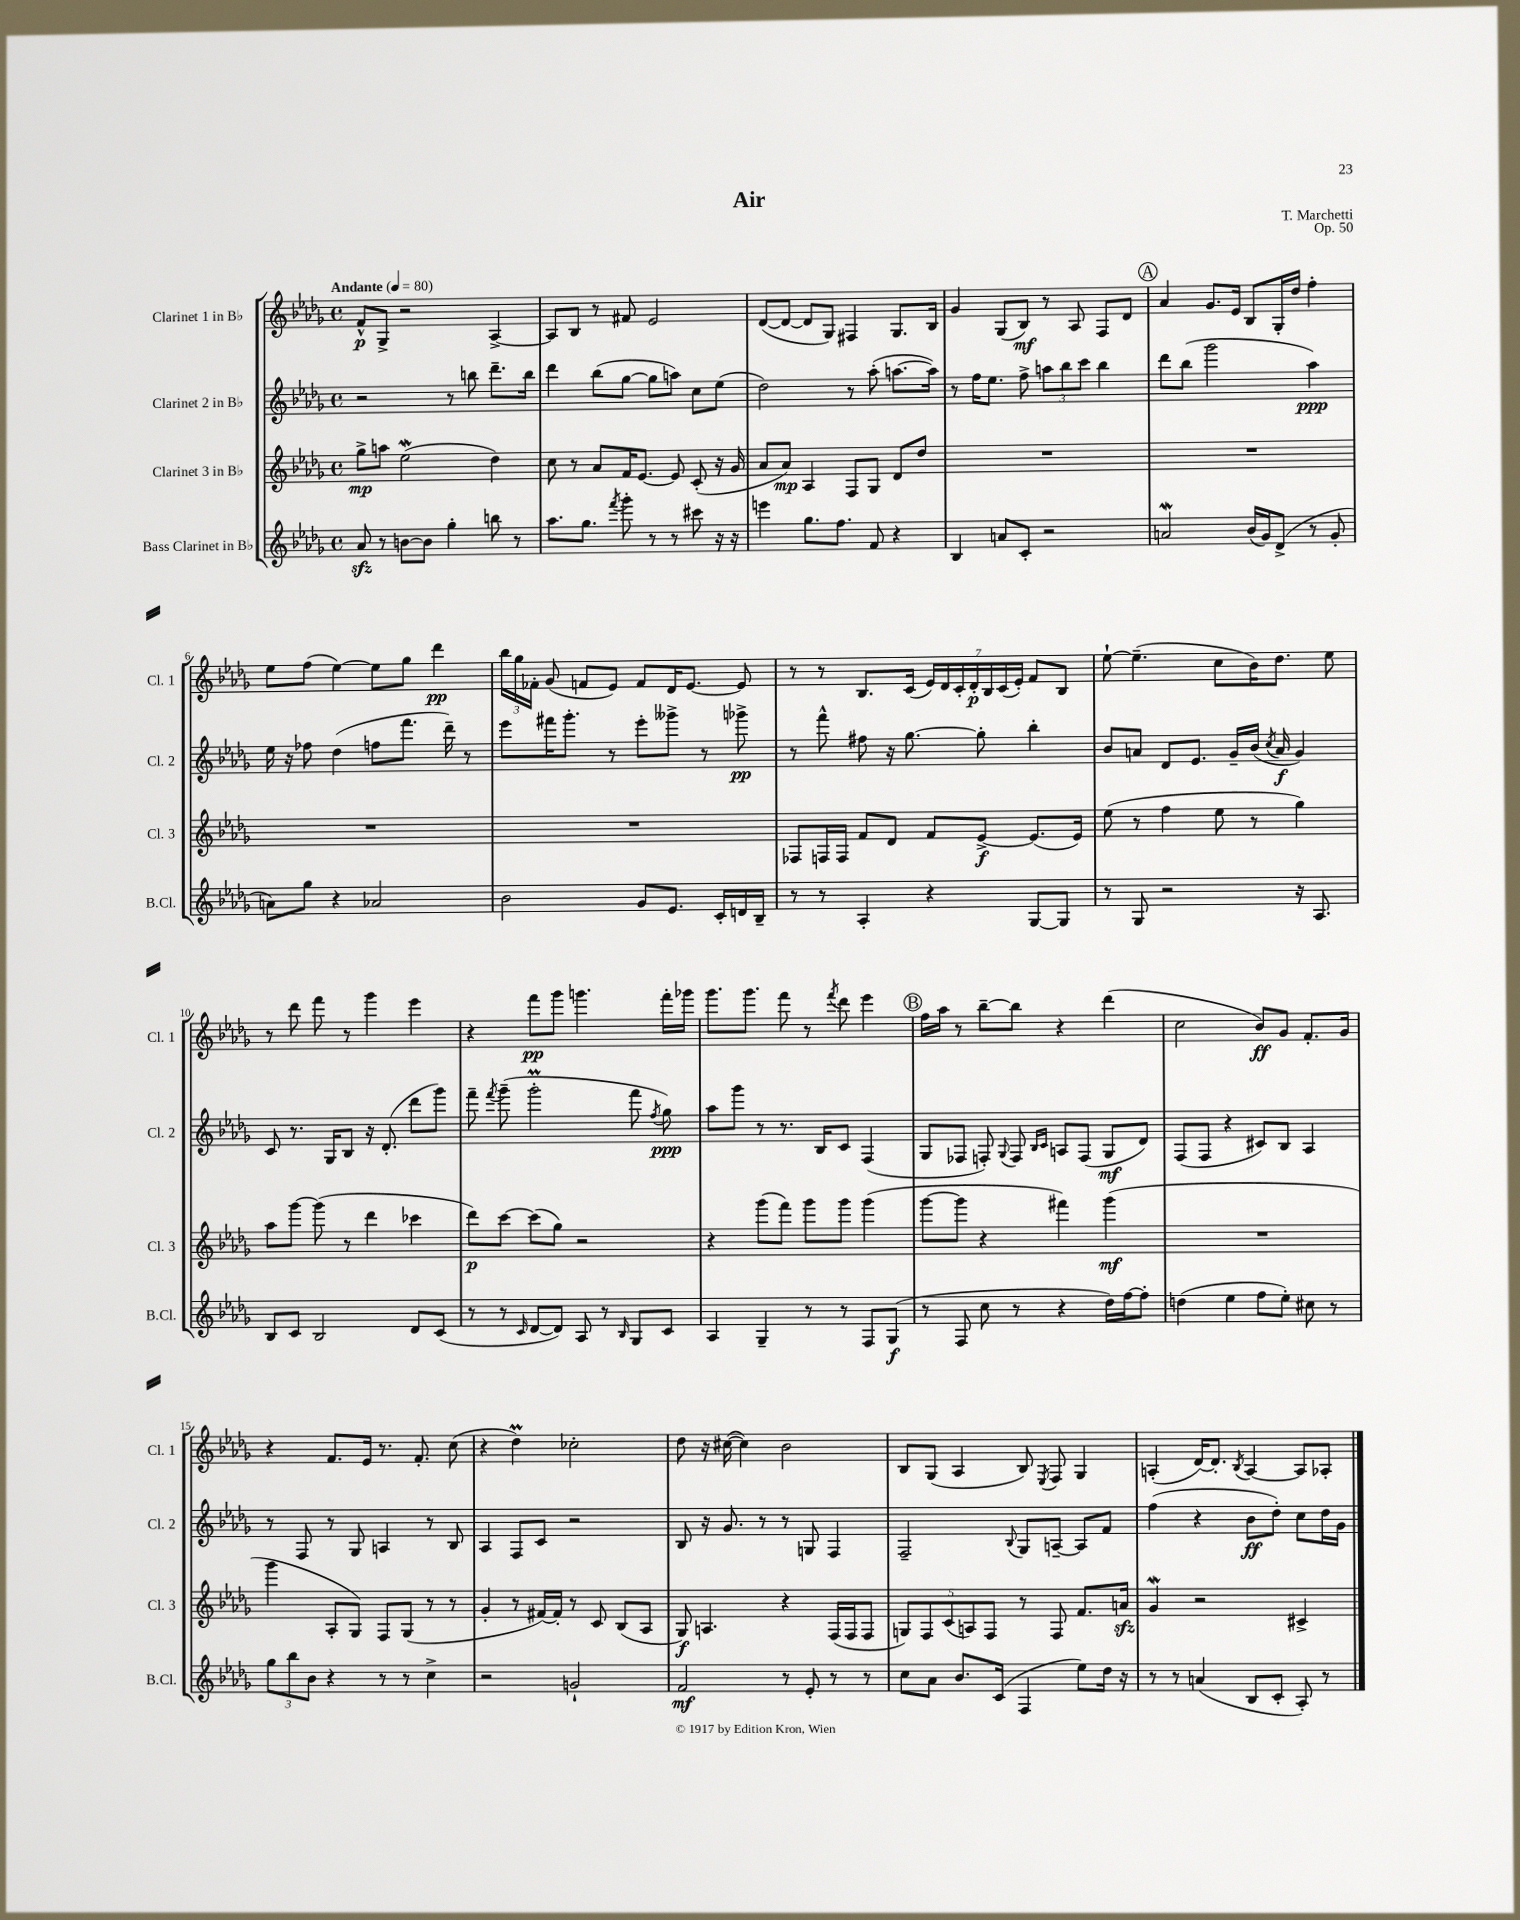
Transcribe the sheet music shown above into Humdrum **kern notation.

**kern	**kern	**kern	**kern
*staff4	*staff3	*staff2	*staff1
*clefG2	*clefG2	*clefG2	*clefG2
*k[b-e-a-d-g-]	*k[b-e-a-d-g-]	*k[b-e-a-d-g-]	*k[b-e-a-d-g-]
*M4/4	*M4/4	*M4/4	*M4/4
*met(c)	*met(c)	*met(c)	*met(c)
*MM80	*MM80	*MM80	*MM80
8a-/	8gg-^\L	2r	8f^^/L
8r	8aa\J	.	8G-^/J
[8b\L	(2ee-\	.	2r
8b\]J	.	.	.
4gg-'\	.	8r	.
.	.	8bb\	.
8bb\	4dd-\)	8.ddd-~\L	[4A-^/
8r	.	.	.
.	.	16bb\Jk	.
=	=	=	=
8.aa-\L	8cc\	4ddd-\	8A-/]L
.	8r	.	8B-/J
8.gg-\J	.	.	.
.	8a-/L	(8bb-\L	8r
8qfff/	.	.	.
8ggg-'\	16f/K	[8gg-\J	8f#/
.	[8.e-/J	.	.
8r	.	8gg-\]L	2e-/
8r	8e-/]	8aa\J)	.
8ccc#\	(8c'/	8cc\L	.
16r	16r	(8ee-\J	.
16r	16g-/	.	.
=	=	=	=
4eee\	8a-/L	2dd-\)	([8d-/L
.	8a-/J)	.	8d-/_J
8.gg-\L	4A-/	.	8d-/]L
.	.	.	8G-/J)
8.ff\J	.	.	.
.	8F/L	8r	4F#/
8f/	8G-/J	(8aa-'\	.
4r	8d-/L	[8.aa\L	8.G-/L
.	8dd-/J	.	.
.	.	16aa\]Jk)	16B-/Jk
=	=	=	=
4B-/	1r	8r	4g-/
.	.	16ff\LK	.
.	.	8.ee-\J	.
8a/L	.	.	(8G-/L
8c'/J	.	8ff^\	8B-/J)
2r	.	12aa\L	8r
.	.	12bb-\	.
.	.	.	8A-/
.	.	12ccc\J	.
.	.	4bb-\	8F/L
.	.	.	8d-/J
=	=	=	=
2a/	1r	8ddd-\L	4a-/
.	.	(8bb-\J	.
.	.	2ggg-\	8.g-/L
.	.	.	16e-/Jk
(16b-/LL	.	.	8B-/L
16g-/J)	.	.	.
(8d-^/J	.	.	16G-'/L
.	.	.	16dd-/JJ
8r	.	4aa-\)	4ff'\
8g-'/	.	.	.
=	=	=	=
8a\L)	1r	16ee-\	8ee-\L
.	.	16r	.
8gg-\J	.	8ff-\	(8ff\J
4r	.	(4dd-\	[4ee-\)
2a-/	.	8ff\L	8ee-\]L
.	.	8.fff\J	8gg-\J
.	.	.	4ddd-\
.	.	16ddd-~\)	.
.	.	8r	.
=	=	=	=
2b-\	1r	8eee-\L	24bb-\LL
.	.	.	24gg-\
.	.	.	24f-'\JJ
.	.	16fff#\K	(8g-/
.	.	8.ggg-'\J	.
.	.	.	8f/L
.	.	8r	8e-/J)
8g-/L	.	8eee-'\L	8f/L
8.e-/J	.	8ggg--^\J	16d-/K
.	.	.	[8.e-/J
.	.	8r	.
16c'/LL	.	.	.
16d/	.	8ggg-^\	8e-/]
16B-~/JJ	.	.	.
=	=	=	=
8r	8F-/L	8r	8r
8r	16F/L	8fff^^\	8r
.	16F/JJ	.	.
4A-'/	8f/L	8ff#\	8.B-/L
.	8d-/J	16r	.
.	.	[8.gg-\	(16c/Jk
4r	8f/L	.	28e-/LL)
.	.	.	28d-/
.	.	.	28c'/
.	.	.	28d-'/
.	[8e-^/J	8gg-'\]	.
.	.	.	28B-/
.	.	.	(28c/
.	.	.	28e-'/JJ)
[8G-/L	(8.e-/]L	4bb-'\	8f/L
8G-/]J	.	.	8B-/J
.	16e-/Jk)	.	.
=	=	=	=
8r	(8ee-\	8b-/L	[8ee-`\
8G-/	8r	8a/J	(4.ee-~\]
2r	4ff\	8d-/L	.
.	.	8.e-/J	.
.	8ee-\	.	8cc\L
.	.	16g-~/LL	.
.	8r	(16b-/JJ	16b-\K)
.	.	8qcc/	.
.	.	16a/	8.dd-\J
16r	4gg-\)	4g-/)	.
8.A-/	.	.	.
.	.	.	8ee-\
=	=	=	=
8B-/L	8aa-\L	8c/	8r
8c/J	[8ggg-\J	8.r	8ddd-\
2B-/	(8ggg-\]	.	8fff\
.	.	16G-/LK	.
.	8r	8B-/J	8r
.	4ddd-\	16r	4ggg-\
.	.	(8.d-'/	.
8d-/L	4ccc-\	8ddd-\L	4eee-\
(8c/J	.	8ggg-\J)	.
=	=	=	=
8r	8ddd-\L)	8fff~\	4r
.	.	8qfff/	.
8r	[8ccc\J	(8ggg-~\	.
16qqc/	.	.	.
[8d-/L	(8ccc\]L	2ggg-'\	8fff\L
8d-/]J)	8gg-\J)	.	8ggg-\J
8A-/	2r	.	4.ggg\
8r	.	.	.
16qqB-/	.	.	.
8G-/L	.	8fff\	.
.	.	8qff/	.
8c/J	.	8gg-\)	16fff'\LL
.	.	.	16ggg-\JJ
=	=	=	=
4A-/	4r	8aa-\L	8.ggg-\L
.	.	8ggg-\J	.
.	.	.	8.ggg-\J
4G-~/	(8ggg-\L	8r	.
.	8fff\J)	8.r	8fff\
8r	8ggg-\L	.	8r
.	.	16B-/LK	.
.	.	.	8qfff/
8r	8ggg-\J	8c/J	8ddd-\
8F/L	(4ggg-\	(4F/	4eee-\
(8G-/J	.	.	.
=	=	=	=
8r	[8ggg-\L	8G-/L	16ff\LL
.	.	.	16aa-\JJ
8F/	8ggg-\]J	8F-/J	8r
8cc\	4r	8F'/)	[8bb-~\L
.	.	8qqG-/	.
8r	.	8F/	8bb-\]J
.	.	16qqB-/LL	.
.	.	16qqc/JJ	.
4r	4fff#\)	8A/L	4r
.	.	(8F/J	.
16dd-\LL)	(4ggg-\	8G-/L	(4ddd-\
[16ff\J	.	.	.
8ff'\]J	.	8d-/J)	.
=	=	=	=
(4dd\	1r	(8F/L	2cc\
.	.	8F/J	.
4ee-\	.	4r	.
8ff\L	.	8c#/L)	8b-/L)
8ee-'\J)	.	8B-/J	8g-/J
8cc#\	.	4A-/	8.f'/L
8r	.	.	.
.	.	.	16g-/Jk
=	=	=	=
12gg-\L	4ggg-\	8r	4r
12bb-\	.	.	.
.	.	8F/	.
12b-\J	.	.	.
4r	8A-'/L	8r	8.f/L
.	8G-/J)	8G-/	.
.	.	.	16e-/Jk
8r	8F/L	4A/	8.r
8r	(8G-/J	.	.
.	.	.	8.f'/
4cc^\	8r	8r	.
.	8r	8B-/	(8cc\
=	=	=	=
2r	4g-'/	4A-/	4r
.	8r	8F/L	4dd-\)
.	[16f#/LL)	8c/J	.
.	16f#'/]JJ	.	.
2g`/	8r	2r	2cc-'\
.	8c/	.	.
.	(8B-/L	.	.
.	8A-/J	.	.
=	=	=	=
2f/	8G-/)	8B-/	8dd-\
.	4.A/	16r	16r
.	.	8.g-/	([16cc#\
.	.	.	4cc#\])
.	.	8r	.
8r	4r	8r	2b-\
8e-'/	.	8G/	.
8r	(16F/LL	4F/	.
.	16F/J	.	.
8r	8F/J	.	.
=	=	=	=
8cc\L	10G/L)	2F~/	8B-/L
.	10F/	.	.
8a-\J	.	.	(8G-/J
.	(10c/	.	.
8.b-/L	.	.	4A-/
.	10A/)	.	.
.	10F/J	.	.
(16c/Jk	.	.	.
.	.	8qqB-/	.
4F/	8r	8G-/L	8B-/)
.	.	.	8qE-/
.	8F/	[8A~/J	8F/
8ee-\L)	8.f/L	8A/]L	4G-/
16dd-\Jk	.	8f/J	.
16r	16a/Jk	.	.
=	=	=	=
8r	4g-/	(4ff\	(4A'/
8r	.	.	.
(4a/	2r	4r	[16d-/LK)
.	.	.	8.d-'/]J
.	.	.	8qB-/
8B-/L	.	8b-\L	[4A/
8c'/J	.	8dd-'\J)	.
8A-'/)	4c#^/	8cc\L	8A/]L
8r	.	16dd-\L	8A-'/J
.	.	16g-\JJ	.
==	==	==	==
*-	*-	*-	*-
